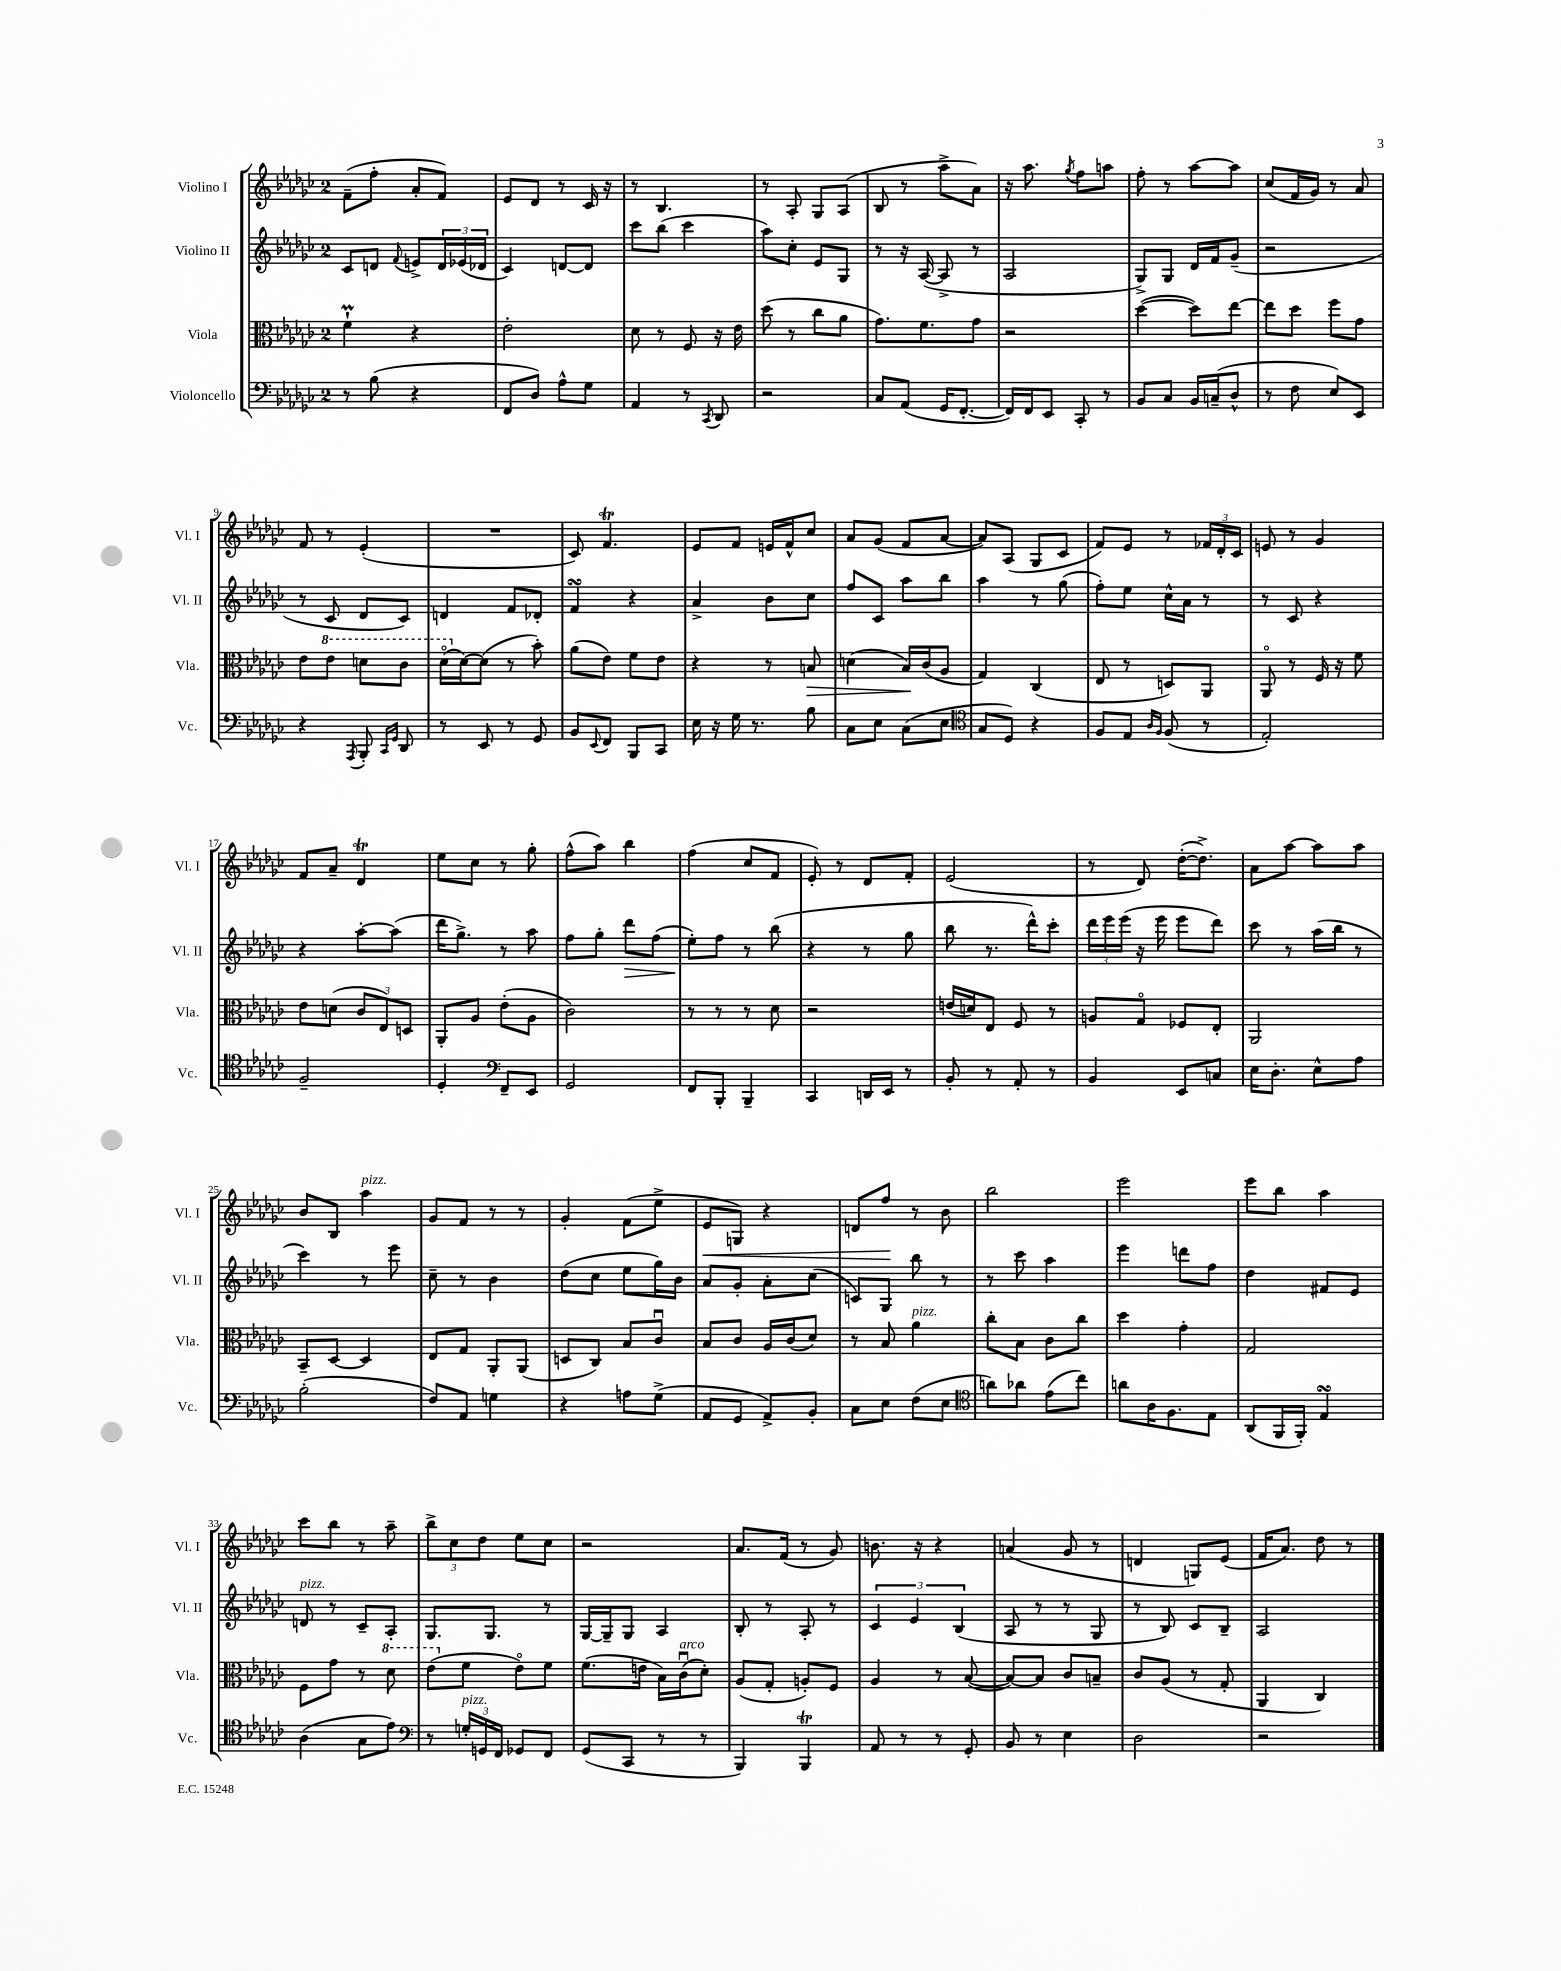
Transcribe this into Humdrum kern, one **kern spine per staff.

**kern	**kern	**dynam	**kern	**dynam	**kern	**dynam
*part4	*part3	*part3	*part2	*part2	*part1	*part1
*staff4	*staff3	*staff3	*staff2	*staff2	*staff1	*staff1
*I"Violoncello	*I"Viola	*	*I"Violino II	*	*I"Violino I	*
*I'Vc.	*I'Vla.	*	*I'Vl. II	*	*I'Vl. I	*
*clefF4	*clefC3	*	*clefG2	*	*clefG2	*
*k[b-e-a-d-g-c-]	*k[b-e-a-d-g-c-]	*	*k[b-e-a-d-g-c-]	*	*k[b-e-a-d-g-c-]	*
*M2/4	*M2/4	*	*M2/4	*	*M2/4	*
=1	=1	=1	=1	=1	=1	=1
8r	4fm`\	.	8c-/L	.	(8f~\L	.
(8B-\	.	.	8dn/J	.	8ff'\J	.
.	.	.	8qqf/	.	.	.
4r	4r	.	8en^/L	.	8a-'/L	.
.	.	.	24d/L	.	8f/J)	.
.	.	.	(24e-X/	.	.	.
.	.	.	24d-X/JJ	.	.	.
=2	=2	=2	=2	=2	=2	=2
8FF/L	2e-'\	.	4c-/)	.	8e-/L	.
8D-/J)	.	.	.	.	8d-/J	.
8A-^^\L	.	.	[8dn/L	.	8r	.
8G-\J	.	.	8d/J]	.	16c-/	.
.	.	.	.	.	16r	.
=3	=3	=3	=3	=3	=3	=3
4AA-/	8d-\	.	8ccc-\L	.	8r	.
.	8r	.	(8bb-\J	.	4.B-/	.
8r	8F/	.	4ccc-\	.	.	.
8qCC-/	.	.	.	.	.	.
8DD-/	16r	.	.	.	.	.
.	16e-\	.	.	.	.	.
=4	=4	=4	=4	=4	=4	=4
2r	(8dd-\	.	8aa-\L)	.	8r	.
.	8r	.	8cc-'\J	.	8A-'/	.
.	8cc-\L	.	8e-/L	.	8G-/L	.
.	8a-\J	.	8G-/J	.	(8A-/J	.
=5	=5	=5	=5	=5	=5	=5
8C-/L	8.g-\L)	.	8r	.	8B-/	.
(8AA-/J	.	.	16r	.	8r	.
.	8.f\	.	([16A-/	.	.	.
16GG-/KL	.	.	8A-^/]	.	8aa-^\L	.
[8.FF'/J	.	.	.	.	.	.
.	8g-\J	.	8r	.	8a-\J)	.
=6	=6	=6	=6	=6	=6	=6
16FF/LL])	2r	.	2A-/	.	16r	.
16FF/J	.	.	.	.	8.aa-\	.
8EE-/J	.	.	.	.	.	.
.	.	.	.	.	8qgg-/	.
8CC-'/	.	.	.	.	8ff\L	.
8r	.	.	.	.	8aan\J	.
=7	=7	=7	=7	=7	=7	=7
8BB-/L	([4dd-\	.	8G-^/L)	.	8ff'\	.
8C-/J	.	.	8G-/J	.	8r	.
16BB-/LL	8dd-\L])	.	16d-/LL	.	[8aa-\L	.
(16Cn~/J	.	.	16f/J	.	.	.
8D-^^/J	[8ee-\J	.	(8g-~/J	.	8aa-\J]	.
=8	=8	=8	=8	=8	=8	=8
8r	8ee-\L]	.	2r	.	(8cc-/L	.
8F\	8dd-\J	.	.	.	16f/L	.
.	.	.	.	.	16g-/JJ)	.
8E-/L)	8ff\L	.	.	.	8r	.
8EE-/J	8g-\J	.	.	.	8a-/	.
!!LO:LB:g=z
=9	=9	=9	=9	=9	=9	=9
4r	8e-\L	.	8r	.	8f/	.
*	*8va	*	*	*	*	*
.	8ee-\J	.	8c-/	.	8r	.
8qAAA-/	.	.	.	.	.	.
8BBB-'/	8ddn\L	.	8d-/L	.	(4e-'/	.
16qqCC-/LL	.	.	.	.	.	.
16qqGG-/JJ	.	.	.	.	.	.
8DD-/	8cc-\J	.	8c-/J)	.	.	.
=10	=10	=10	=10	=10	=10	=10
8r	(16dd-\LL	.	4dn/	.	2r	.
*	*X8va	*	*	*	*	*
.	[16d-\J)	.	.	.	.	.
8EE-/	(8d-\J]	.	.	.	.	.
8r	8r	.	8f/L	.	.	.
8GG-/	8b-'\)	.	8d-X'/J	.	.	.
=11	=11	=11	=11	=11	=11	=11
8BB-/L	(8a-\L	.	4fsSsS/	.	8c-/)	.
8qqEE-/	.	.	.	.	.	.
8FF/J	8e-\J)	.	.	.	4.ft/	.
8BBB-/L	8f\L	.	4r	.	.	.
8CC-/J	8e-\J	.	.	.	.	.
=12	=12	=12	=12	=12	=12	=12
16E-\	4r	.	4a-^/	.	8e-/L	.
16r	.	.	.	.	.	.
16G-\	.	.	.	.	8f/J	.
8.r	.	.	.	.	.	.
.	8r	.	8b-\L	.	16en/LL	.
.	.	.	.	.	16f^^/J	.
!	!	!LO:HP:b	!	!	!	!
8B-\	8Bn/	>	8cc-\J	.	8cc-/J	.
=13	=13	=13	=13	=13	=13	=13
8C-\L	(4dn\	.	8ff/L	.	8a-/L	.
8E-\J	.	.	8c-/J	.	(8g-/J	.
(8C-\L	16B-/LL)	.	8aa-\L	.	8f/L	.
.	(16c-/J	]	.	.	.	.
8E-\J	8A-/J	.	8bb-\J	.	[8a-/J	.
=14	=14	=14	=14	=14	=14	=14
*clefC4	*	*	*	*	*	*
8G-/L	4G-/)	.	4aa-\	.	8a-/L])	.
8D-/J)	.	.	.	.	(8A-/J	.
4r	(4C-/	.	8r	.	8G-/L	.
.	.	.	(8gg-\	.	8c-/J	.
=15	=15	=15	=15	=15	=15	=15
8F/L	8E-/	.	8ff'\L)	.	8f/L)	.
8E-/J	8r	.	8ee-\J	.	8e-/J	.
16qqA-/LL	.	.	.	.	.	.
16qqF/JJ	.	.	.	.	.	.
(8F/	8Dn/L)	.	16cc-^^\LL	.	8r	.
.	.	.	16a-\JJ	.	.	.
8r	8AA-/J	.	8r	.	24f-X/LL	.
.	.	.	.	.	24d-'/	.
.	.	.	.	.	24c-/JJ	.
=16	=16	=16	=16	=16	=16	=16
2E-'/)	8AA-/	.	8r	.	8en/	.
.	8r	.	8c-/	.	8r	.
.	16F/	.	4r	.	4g-/	.
.	16r	.	.	.	.	.
.	8f\	.	.	.	.	.
!!LO:LB:g=z
=17	=17	=17	=17	=17	=17	=17
2F~/	8e-\L	.	4r	.	8f/L	.
.	(8dn\J	.	.	.	8a-~/J	.
.	12c-/L	.	[8aa-'\L	.	4d-T/	.
.	12E-/)	.	.	.	.	.
.	.	.	(8aa-\J]	.	.	.
.	12Dn/J	.	.	.	.	.
=18	=18	=18	=18	=18	=18	=18
4D-'/	8AA-'/L	.	16ddd-\KL	.	8ee-\L	.
.	.	.	8.gg-^\J)	.	.	.
.	8A-/J	.	.	.	8cc-\J	.
*clefF4	*	*	*	*	*	*
8FF~/L	(8e-'\L	.	8r	.	8r	.
8EE-/J	8A-\J	.	8aa-\	.	8gg-'\	.
=19	=19	=19	=19	=19	=19	=19
2GG-/	2c-\)	.	8ff\L	.	(8ff^^\L	.
.	.	.	8gg-'\J	.	8aa-\J)	.
!	!	!	!	!LO:HP:b	!	!
.	.	.	8ddd-\L	>	4bb-\	.
.	.	.	(8ff\J	.	.	.
=20	=20	=20	=20	=20	=20	=20
8FF/L	8r	.	8ee-'\L)	.	(4ff\	.
8BBB-'/J	8r	.	8ff\J	]	.	.
4BBB-~/	8r	.	8r	.	8cc-/L	.
.	8d-\	.	(8bb-\	.	8f/J	.
=21	=21	=21	=21	=21	=21	=21
4CC-/	2r	.	4r	.	8e-'/)	.
.	.	.	.	.	8r	.
16DDn/LL	.	.	8r	.	8d-/L	.
16EE-/JJ	.	.	.	.	.	.
8r	.	.	8gg-\	.	8f'/J	.
=22	=22	=22	=22	=22	=22	=22
8BB-'/	(16en/LL	.	8bb-\	.	(2e-/	.
.	16dn/J)	.	.	.	.	.
8r	8E-/J	.	8.r	.	.	.
8AA-'/	8F/	.	.	.	.	.
.	.	.	16ddd-^^\KL)	.	.	.
8r	8r	.	8ccc-'\J	.	.	.
=23	=23	=23	=23	=23	=23	=23
4BB-/	8An/L	.	24ddd-\LL	.	8r	.
.	.	.	24eee-\	.	.	.
.	.	.	(24eee-\JJ	.	.	.
.	8G-/J	.	16r	.	8d-/)	.
.	.	.	16eee-\	.	.	.
8EE-/L	8F-X/L	.	8eee-\L	.	([16dd-'\KL	.
.	.	.	.	.	8.dd-^\J])	.
8Cn/J	8E-'/J	.	8ddd-\J)	.	.	.
=24	=24	=24	=24	=24	=24	=24
16E-\KL	2AA-/	.	8ccc-\	.	8a-\L	.
8.D-'\J	.	.	.	.	.	.
.	.	.	8r	.	[8aa-\J	.
8E-^^\L	.	.	(16aa-\LL	.	8aa-\L]	.
.	.	.	16bb-\JJ	.	.	.
8A-\J	.	.	8r	.	8aa-\J	.
!!LO:LB:g=z
=25	=25	=25	=25	=25	=25	=25
(2B-'\	8BB-~/L	.	4ccc-\)	.	8b-/L	.
.	[8D-/J	.	.	.	8B-/J	.
!	!	!	!	!	!LO:TX:a:i:t=pizz.	!
.	4D-/]	.	8r	.	4aa-\	.
.	.	.	8eee-\	.	.	.
=26	=26	=26	=26	=26	=26	=26
8F/L)	8E-/L	.	8cc-~\	.	8g-/L	.
8AA-/J	8G-/J	.	8r	.	8f/J	.
4Gn\	8AA-'/L	.	4b-\	.	8r	.
.	(8AA-/J	.	.	.	8r	.
=27	=27	=27	=27	=27	=27	=27
4r	8Dn/L	.	(8dd-\L	.	4g-'/	.
.	8C-/J)	.	8cc-\J	.	.	.
8An\L	8B-/L	.	8ee-\L	.	(8f\L	.
(8G-^\J	8c-u/J	.	16gg-\L)	.	8ee-^\J	.
.	.	.	16b-\JJ	.	.	.
=28	=28	=28	=28	=28	=28	=28
!	!	!	!	!	!	!LO:HP:b
8AA-/L	8B-/L	.	8a-/L	.	8e-/L	<
8GG-/J	8c-/J	.	8g-'/J	.	8Gn/J)	.
8AA-^/L)	16A-/LL	.	8a-'\L	.	4r	.
.	(16c-/J	.	.	.	.	.
8BB-'/J	8d-/J)	.	(8cc-\J	.	.	.
=29	=29	=29	=29	=29	=29	=29
8C-\L	8r	.	8cn/L)	.	8dn/L	.
8E-\J	8B-/	.	8G-/J	.	8ff/J	.
!	!LO:TX:a:i:t=pizz.	!	!	!	!	!
(8F\L	4a-\	.	8bb-\	.	8r	[
8E-\J	.	.	8r	.	8b-\	.
=30	=30	=30	=30	=30	=30	=30
*clefC4	*	*	*	*	*	*
8an\L)	8cc-'\L	.	8r	.	2bb-\	.
8a-X\J	8B-\J	.	8ccc-\	.	.	.
(8e-\L	8c-\L	.	4aa-\	.	.	.
8cc-\J)	8cc-\J	.	.	.	.	.
=31	=31	=31	=31	=31	=31	=31
8an\L	4dd-\	.	4eee-\	.	2eee-\	.
16A-\K	.	.	.	.	.	.
8.F\	.	.	.	.	.	.
.	4g-'\	.	8dddn\L	.	.	.
8E-\J	.	.	8ff\J	.	.	.
=32	=32	=32	=32	=32	=32	=32
(8AA-/L	2G-/	.	4dd-\	.	8eee-\L	.
16FF/L	.	.	.	.	8bb-\J	.
16FF'/JJ)	.	.	.	.	.	.
4E-sSSS/	.	.	8f#X/L	.	4aa-\	.
.	.	.	8e-/J	.	.	.
!!LO:LB:g=z
=33	=33	=33	=33	=33	=33	=33
!	!	!	!LO:TX:a:i:t=pizz.	!	!	!
(4A-\	8F\L	.	8dn/	.	8ccc-\L	.
.	8g-\J	.	8r	.	8bb-\J	.
8G-\L	8r	.	8c-~/L	.	8r	.
*	*8va	*	*	*	*	*
8e-\J)	8dd-\	.	8A-'/J	.	8aa-~\	.
=34	=34	=34	=34	=34	=34	=34
*clefF4	*	*	*	*	*	*
8r	(8ee-\L	.	8.G-/L	.	12bb-^\L	.
.	.	.	.	.	12cc-\	.
*	*X8va	*	*	*	*	*
!LO:TX:a:i:t=pizz.	!	!	!	!	!	!
24Gn'/LL	8f\J	.	.	.	.	.
24GGn/	.	.	.	.	12dd-\J	.
.	.	.	8.G-/J	.	.	.
24FF/JJ	.	.	.	.	.	.
8GG-X/L	8e-\L)	.	.	.	8ee-\L	.
8FF/J	8f\J	.	8r	.	8cc-\J	.
=35	=35	=35	=35	=35	=35	=35
(8GG-/L	(8.f\L	.	[16G-/LL	.	2r	.
.	.	.	16G-~/J]	.	.	.
8CC-/J	.	.	8G-/J	.	.	.
.	16en\Jk	.	.	.	.	.
8r	16B-\LL)	.	4A-/	.	.	.
!	!LO:TX:a:i:t=arco	!	!	!	!	!
.	(16c-u\J	.	.	.	.	.
8r	8d-'\J)	.	.	.	.	.
=36	=36	=36	=36	=36	=36	=36
4BBB-/)	(8A-/L	.	8B-'/	.	8.a-/L	.
.	8G-'/J	.	8r	.	.	.
.	.	.	.	.	(16f/Jk	.
4BBB-t/	8An'/L)	.	8A-'/	.	8r	.
.	8F/J	.	8r	.	8g-/)	.
=37	=37	=37	=37	=37	=37	=37
8AA-/	4A-/	.	6c-/	.	8.bn\	.
8r	.	.	.	.	.	.
.	.	.	6e-/	.	.	.
.	.	.	.	.	16r	.
8r	8r	.	.	.	4r	.
.	.	.	(6B-/	.	.	.
8GG-'/	([8B-/	.	.	.	.	.
=38	=38	=38	=38	=38	=38	=38
8BB-/	8B-/L_)	.	8A-/	.	(4an/	.
8r	8B-/J]	.	8r	.	.	.
4E-\	8c-/L	.	8r	.	8g-/	.
.	8Bn~/J	.	8G-/	.	8r	.
=39	=39	=39	=39	=39	=39	=39
2D-\	8c-/L	.	8r	.	4dn/	.
.	(8A-/J	.	8B-/)	.	.	.
.	8r	.	8c-/L	.	8Gn/L)	.
.	8G-'/	.	8B-~/J	.	(8e-/J	.
=40	=40	=40	=40	=40	=40	=40
2r	4AA-/	.	2A-/	.	16f/KL	.
.	.	.	.	.	8.a-/J)	.
.	4C-/)	.	.	.	8dd-\	.
.	.	.	.	.	8r	.
==	==	==	==	==	==	==
*-	*-	*-	*-	*-	*-	*-
